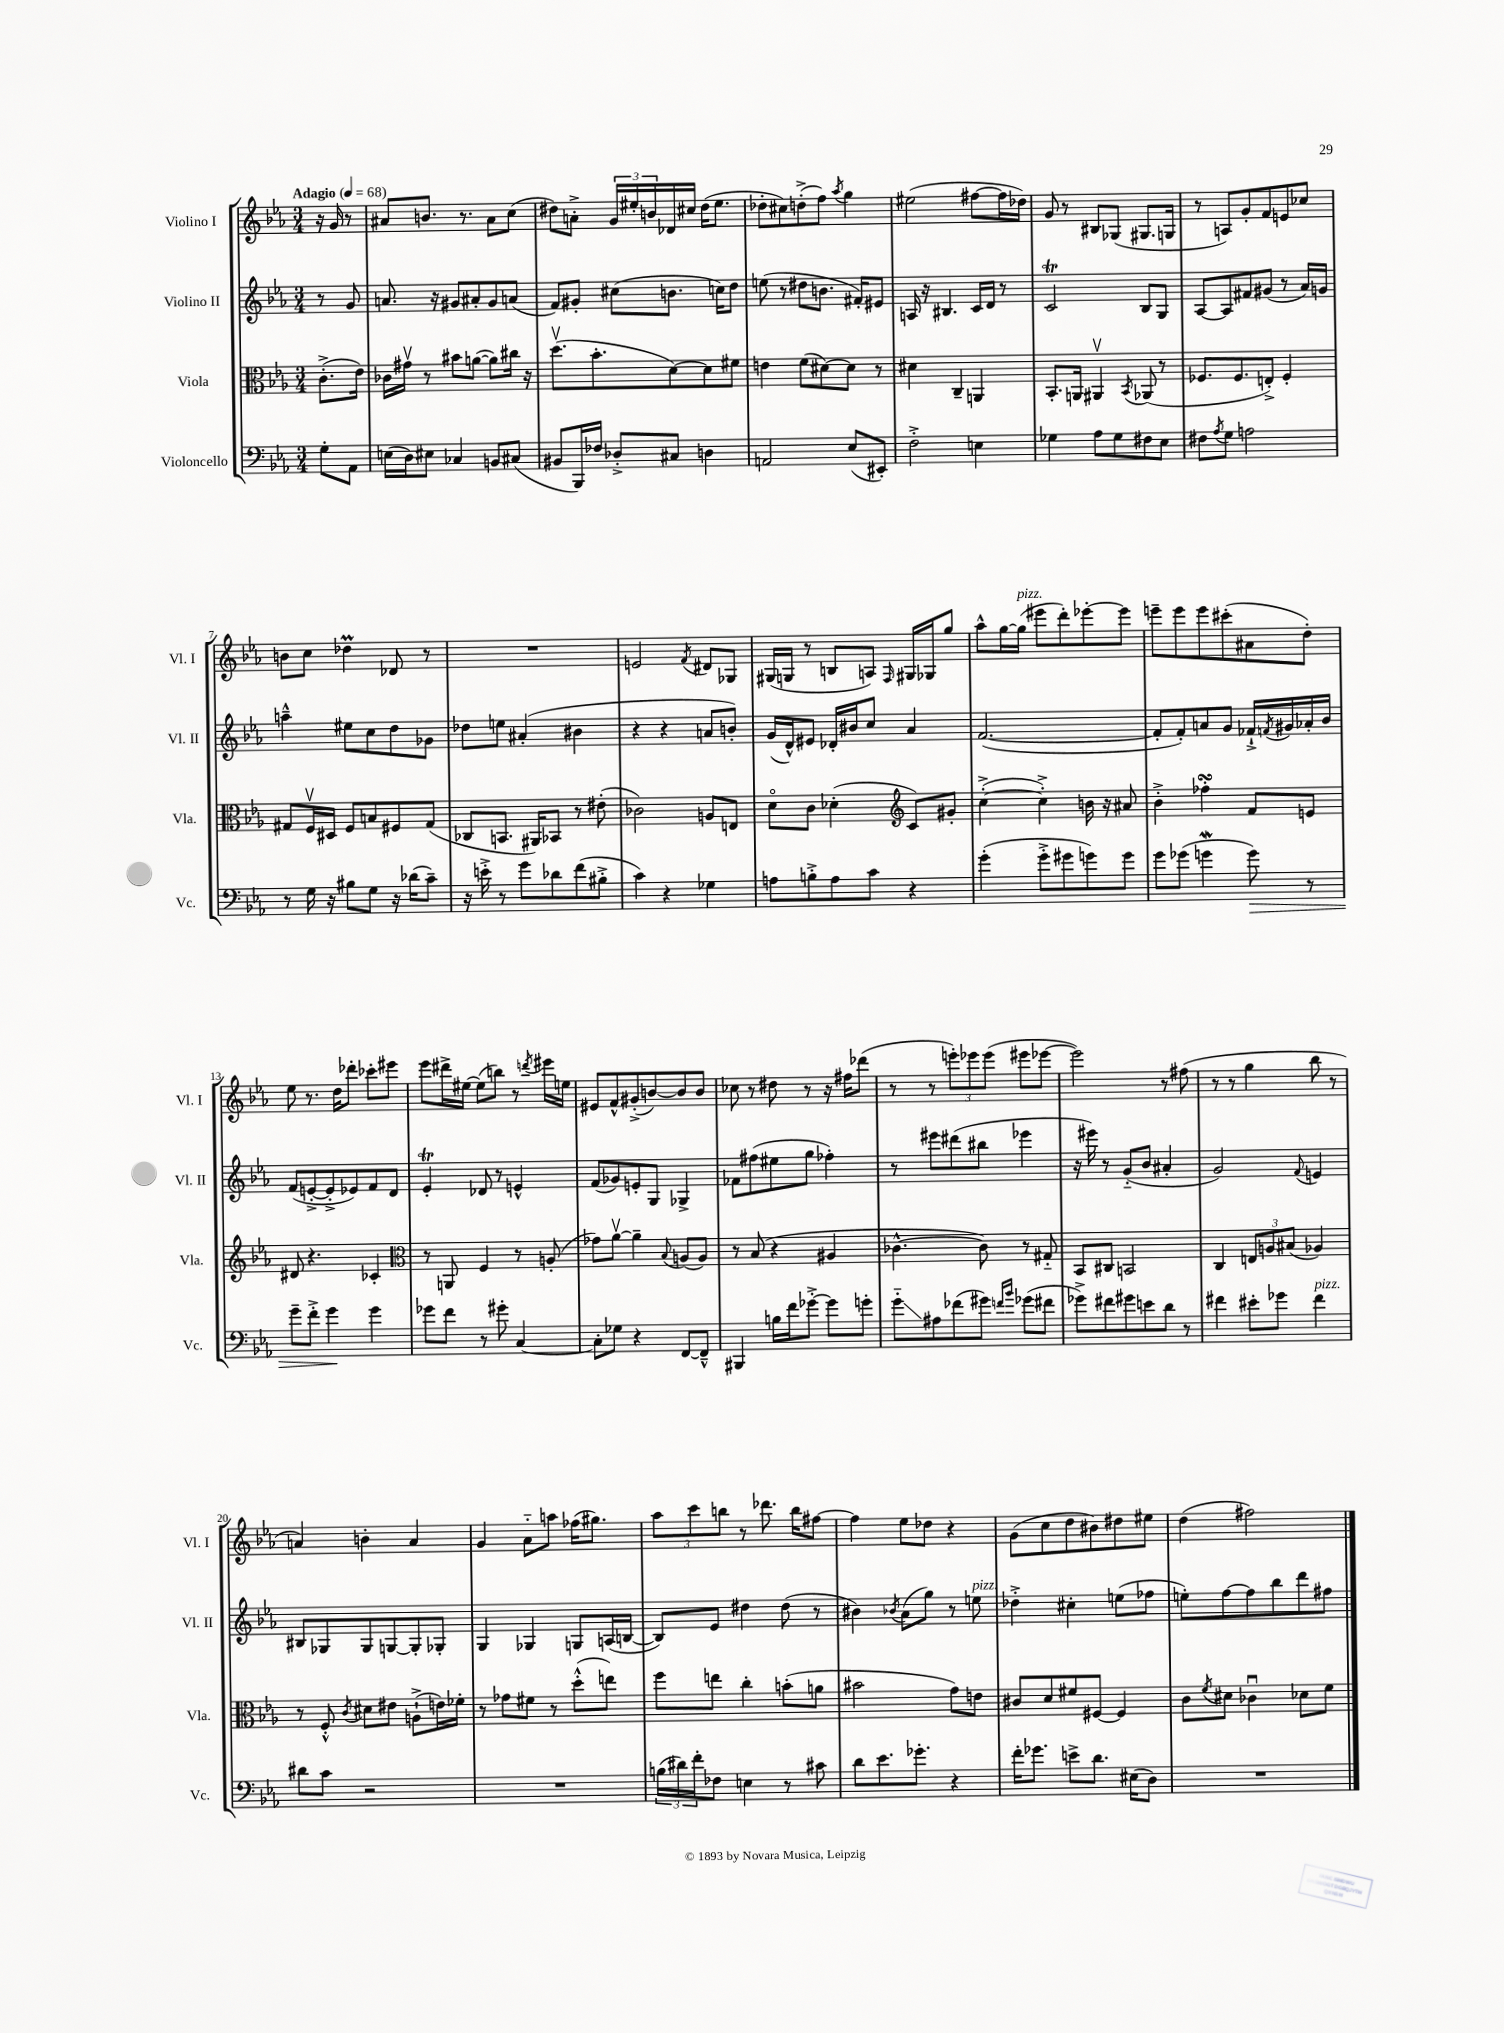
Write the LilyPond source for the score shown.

<<
\new StaffGroup <<
\new Staff = "s0" \with { instrumentName = "Violino I" shortInstrumentName = "Vl. I" } {
    \clef treble \key ees \major \numericTimeSignature \time 3/4 \partial 4 \tempo "Adagio" 4 = 68
    r16 g'16 r8 |
    ais'8 b'8. r8. ais'8 c''8( |
    dis''8) a'8-.-> \tuplet 3/2 { g'16 eis''16-. b'16 } des'16 cis''16 dis''16( eis''8. |
    des''8-. cis''8) d''8-.->( f''8) \acciaccatura { aes''8 } g''4 |
    eis''2( fis''8~ fis''16 des''16) |
    g'8 r8 bis8 ges8( gis8. g16 |
    r8 a8) g'8-. f'8 e'8 ces''8 |
    b'8 c''8 des''4\prall des'8 r8 |
    R2. |
    e'2 \acciaccatura { f'8 } dis'8 ges8 |
    gis16( g16 r8 b8 a8) \grace { f16 } gis16 ges16 g''8 |
    aes''8-^ g''16~ g''16^\markup { \italic "pizz." }( eis'''8 d'''8-.) ees'''8~-. ees'''8 |
    e'''8-- e'''8 e'''8 cis'''8-.( ais'8 d''8-.) |
    ees''8 r8. d''16 des'''8-. ces'''8-. eis'''8 |
    ees'''8 dis'''16-> eis''16~ eis''8( b''8) r8 \acciaccatura { d'''8 } eis'''16 e''16 |
    eis'8 f'8-^ gis'8-.->( b'8~) b'8 b'8 |
    ces''8 r8 dis''8 r8 r16 fis''16 des'''8( |
    r8 r8 \tuplet 3/2 { e'''8-.) ees'''8 ees'''8( } eis'''8 ees'''8~ |
    ees'''2) r8 fis''8( |
    r8 r8 g''4 bes''8 r8 |
    a'4) b'4-. a'4 |
    g'4 aes'8-_ a''8 fes''16( gis''8.) |
    \tuplet 3/2 { aes''8 c'''8 b''8 } r8 des'''8. b''16 fis''8~ |
    fis''4 ees''8 des''8 r4 |
    g'8( c''8 d''8 bis'8) dis''8 eis''8 |
    d''4( fis''2) \bar "|." |
}
\new Staff = "s1" \with { instrumentName = "Violino II" shortInstrumentName = "Vl. II" } {
    \clef treble \key ees \major \numericTimeSignature \time 3/4 \partial 4
    r8 g'8 |
    a'8. r16 gis'8 ais'8-. gis'8 a'8( |
    f'8) gis'8-. cis''8( b'8. c''16) d''8 |
    e''8( r8 dis''8 b'8. fis'16-.) eis'8 |
    a16 r16 bis4. c'16 d'16 r8 |
    c'2\trill bes8 g8 |
    aes8~ aes8 fis'8 gis'8( r8 aes'16) g'16 |
    a''4---^ eis''8 c''8 d''8 ges'8 |
    des''8 e''8 ais'4-.( bis'4 |
    r4 r4 a'8 b'8-.) |
    g'16( d'16-^) eis'8 des'16-. bis'16 c''8 aes'4 |
    f'2.~( |
    f'8-. f'8-.) a'8 g'8 fes'16-!-> \acciaccatura { f'8 } gis'16 aes'16-. bes'16 |
    f'8( e'8~-.-> e'8-.-> ees'8) f'8 d'8 |
    ees'4-.\trill des'8 r8 e'4-^ |
    f'8( ges'8) e'8-. g8 ges4-> |
    fes'8 fis''8( eis''8 g''8 fes''4-.) |
    r8 eis'''8 dis'''8( bis''8 ees'''4 |
    r16 eis'''16) r8 g'8-_( bes'8 ais'4-. |
    g'2) \appoggiatura { f'8 } e'4 |
    bis8 ges8 ges8 g8~ g8-. ges8-. |
    g4 ges4 g8 a16( b16~ |
    b8) ees'8 dis''4 dis''8( r8 |
    bis'4) \acciaccatura { bes'8 } aes'8( g''8) r8 e''8^\markup { \italic "pizz." } |
    des''4-.-> cis''4-. e''8( fes''8 |
    e''8-.) f''8~ f''8 bes''8 d'''8 fis''8 \bar "|." |
}
\new Staff = "s2" \with { instrumentName = "Viola" shortInstrumentName = "Vla." } {
    \clef alto \key ees \major \numericTimeSignature \time 3/4 \partial 4
    c'8.-.->( ees'16) |
    ces'16 gis'16\upbow r8 bis'8 a'8~( a'8) cis''16 r16 |
    d''8.\upbow( bes'8.-. d'8~) d'8 fis'8 |
    e'4 f'8( dis'8~) dis'8 r8 |
    dis'4 c4-- a,4 |
    bes,8.-. a,16 ais,4\upbow \acciaccatura { bes,8 } aes,8( r8 |
    fes8. fes8. e8-.->) fes4-. |
    gis8 f16\upbow dis16 f8 b8 fis8 gis8( |
    ces8 b,8. ais,16) bes,8 r8 eis'8-.( |
    ces'2) a8 e8 |
    d'8\flageolet c'8 des'4-.( \clef treble c'8) gis'8-. |
    c''4~-.->( c''4-.->) b'16 r16 ais'8 |
    bes'4-.-> fes''4-.\turn f'8 e'8 |
    dis'8 r4. ces'4-. |
    \clef alto r8 a,8 f4 r8 a8-.( |
    ges'8) aes'8~\upbow aes'4-- \appoggiatura { bes8 } a8( a8) |
    r8 bes8( r4 ais4 |
    ces'4.~-^ ces'8) r8 gis8-_ |
    bes,8 cis8 b,2 |
    c4 \tuplet 3/2 { e8 a8 bis8( } aes4) |
    r8 f8-.-^ \acciaccatura { c'8 } dis'8 eis'8 a8-!->( e'16) fes'16-. |
    r8 ges'8 fis'8 r8 d''8-.-^( e''8) |
    f''8 e''8 c''4-. b'8-.( a'8 |
    bis'2 g'8) e'8 |
    cis'8 d'8 fis'8 fis8~ fis4 |
    c'8 \acciaccatura { f'8 } dis'8 ces'4\downbow des'8 f'8 \bar "|." |
}
\new Staff = "s3" \with { instrumentName = "Violoncello" shortInstrumentName = "Vc." } {
    \clef bass \key ees \major \numericTimeSignature \time 3/4 \partial 4
    g8-. aes,8 |
    e16( d16) eis8 ces4 b,8 cis8( |
    bis,8 bes,,16) fes16 des8-.-> cis8 d4 |
    a,2 ees8( eis,8-.) |
    f2-.-> e4 |
    ges4 aes8 ges8 fis8 ees8 |
    fis8 \acciaccatura { aes8 } g8 a2 |
    r8 g16 r16 bis8 g8 r16 des'16( c'8--) |
    r16 e'16-.-> r8 g'8 des'8 f'8( bis8-.-> |
    c'4) r4 ges4 |
    a8 b8-.-> a8 c'8 r4 |
    g'4-.( g'8-.-> gis'8 g'8) g'8 |
    g'8 ges'8( g'4\mordent g'8\>) r8 |
    g'8-- f'8-.-> g'4\! g'4 |
    ges'8 f'8 r8 gis'8-. c4~ |
    c8-. ges8 r4 f,8~ f,8---^ |
    bis,,4 b16 f'16 ges'8~-.-> ges'8 g'8-. |
    g'8-_\glissando ais8 fes'8( gis'8) \grace { f'16 bes'16 } ges'8( fis'8 |
    ges'8->) fis'8 gis'8 e'8 d'8 r8 |
    fis'4 eis'8-. ges'8 fis'4^\markup { \italic "pizz." } |
    dis'8 c'8 r2 |
    R2. |
    \tuplet 3/2 { b16( dis'16) f'16-. } fes8 e4 r8 cis'8 |
    d'8 ees'8. ges'8.-. r4 |
    f'16-. ges'8. e'8-> d'8. eis16( d8) |
    R2. \bar "|." |
}
>>
>>
